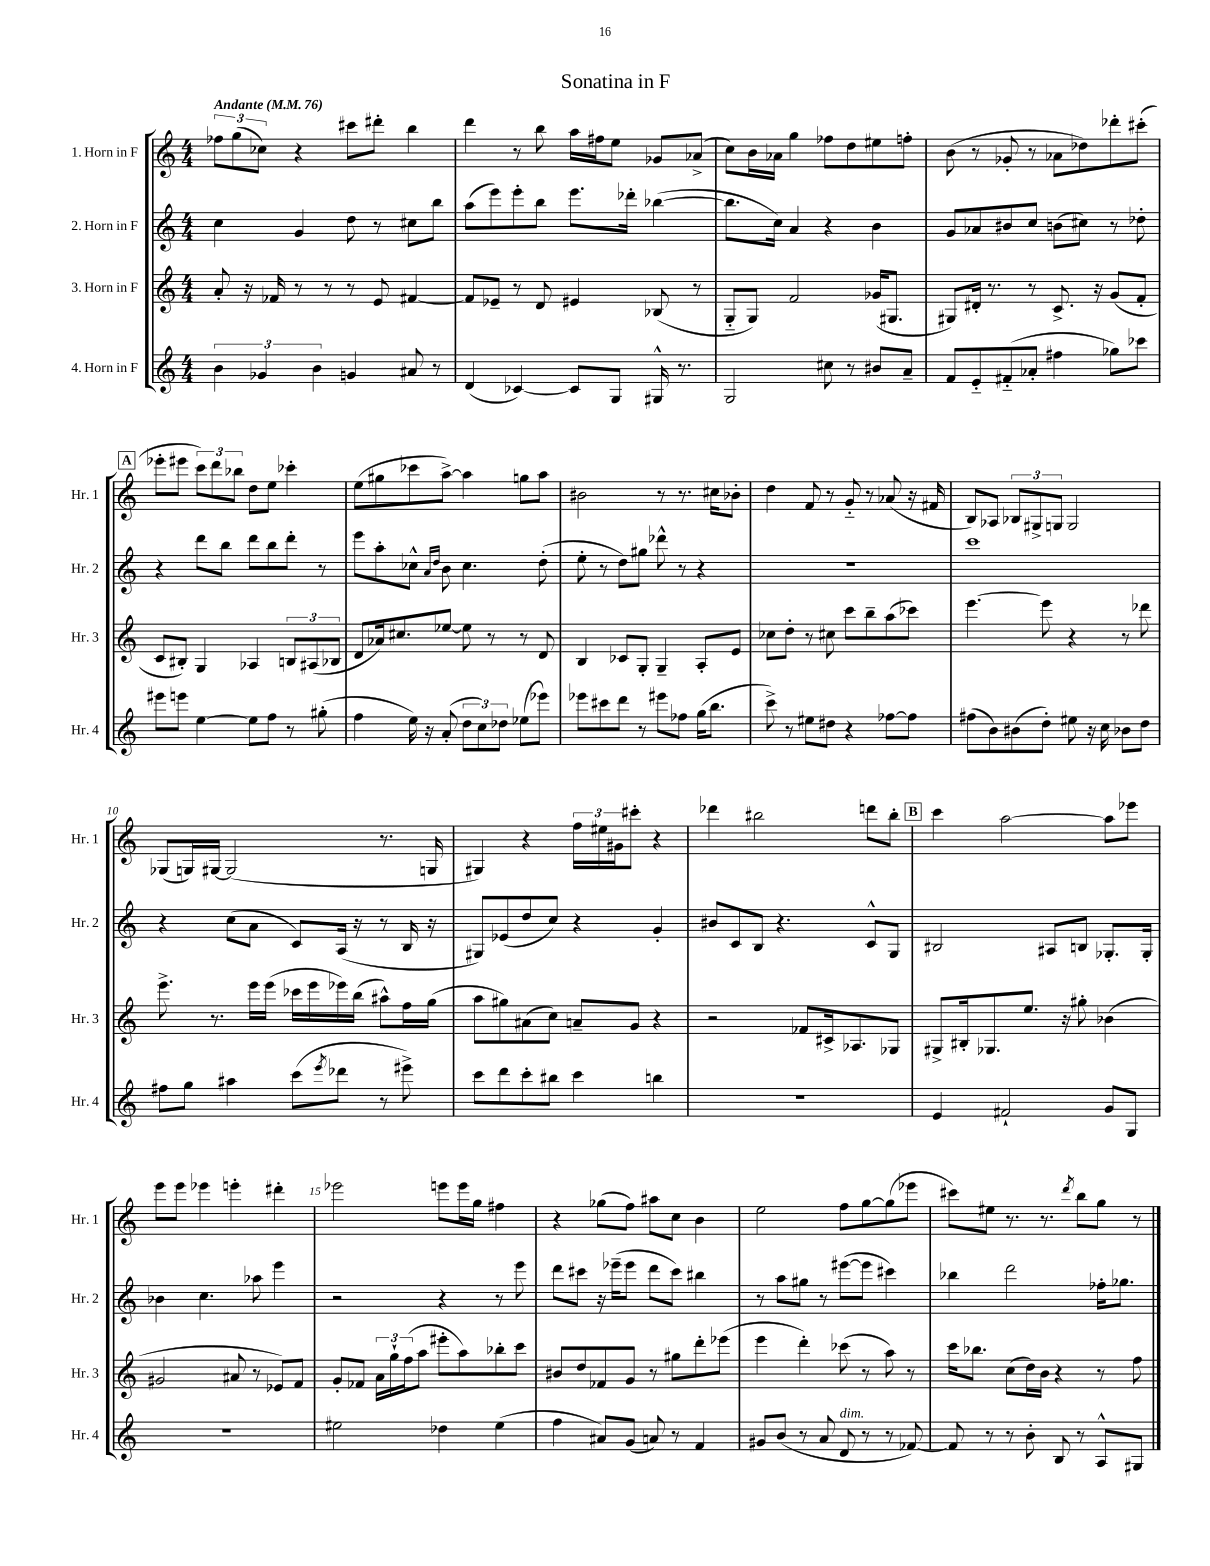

**kern	**kern	**kern	**kern
*part4	*part3	*part2	*part1
*staff4	*staff3	*staff2	*staff1
*I"4. Horn in F	*I"3. Horn in F	*I"2. Horn in F	*I"1. Horn in F
*I'Hr. 4	*I'Hr. 3	*I'Hr. 2	*I'Hr. 1
*clefG2	*clefG2	*clefG2	*clefG2
*k[]	*k[]	*k[]	*k[]
*M4/4	*M4/4	*M4/4	*M4/4
*MM76	*MM76	*MM76	*MM76
=1	=1	=1	=1
!	!	!	!LO:TX:a:B:t=Andante
6b\	8a'/	4cc\	12ff-X\L
.	.	.	(12gg\
.	16r	.	.
6g-X/	.	.	12cc-X\J)
.	16f-X/	.	.
.	8r	4g/	4r
6b\	.	.	.
.	8r	.	.
4gn/	8r	8dd\	8ccc#X\L
.	8e/	8r	8ddd#X'\J
8a#X/	[4f#X/	8cc#X\L	4bb\
8r	.	8bb\J	.
=2	=2	=2	=2
(4d/	8f#/L]	(8aa\L	4ddd\
.	8e-X~/J	8eee\)	.
[4c-X/)	8r	8eee'\	8r
.	8d/	8bb\J	8bb\
8c-/L]	4e#X/	8.eee\L	16aa\LL
.	.	.	16ff#X\J
8G/J	.	.	8ee\J
.	.	16ddd-X'\Jk	.
16G#X^^/	(8B-X/	([4bb-X\	8g-X/L
8.r	.	.	.
.	8r	.	(8a-X^/J
=3	=3	=3	=3
2G/	8G/L	8.bb-\L]	8cc\L)
.	8G/J)	.	16b\L
.	.	16cc\Jk)	16a-X\JJ
.	2f/	4a/	4gg\
8cc#X\	.	4r	8ff-X\L
8r	.	.	8dd\
8b#X/L	(16g-X/KL	4b\	8ee#X\
.	8.G#X/J	.	.
8a~/J	.	.	8ffn'\J
=4	=4	=4	=4
8f/L	8G#X/L)	8g/L	(8b\
8e/	16d#X'/Jk	8a-X/	8r
.	8.r	.	.
(8f#X/	.	8b#X/	8g-X'/
8a-X'/J	8r	8cc/J	8r
4ff#X\	8.c^/	(8bn\L	8a-X\L
.	.	8cc#X\J)	8dd-X\)
.	16r	.	.
8gg-X\L)	(8g/L	8r	8ddd-X'\
8ccc-X\J	8f'/J	8dd-X'\	(8ccc#X'\J
!!LO:LB:g=z
!!LO:REH:place=s1:t=A
=5	=5	=5	=5
8eee#X\L	8c/L	4r	8eee-X'\L
8eeen\J	8B#X'/J)	.	8eee#X\J
[4ee\	4G/	8ddd\L	12ccc\L)
.	.	.	12ddd\
.	.	8bb\J	.
.	.	.	12bb-X\J
8ee\L]	4A-X/	8ddd\L	8dd\L
8ff\J	.	8bb\	8ee\J
8r	12Bn/L	8ddd'\J	4ccc-X'\
.	(12A#X/	.	.
(8gg#X'\	.	8r	.
.	12B-X/J	.	.
=6	=6	=6	=6
4ff\	8d/L	8eee\L	(8ee\L
.	16a-X/k)	8aa'\	8gg#X\
.	8.cc#X/	.	.
16ee\)	.	8cc-X^^\J	8ccc-X\
16r	.	.	.
.	.	16qqa/LL	.
.	.	16qqdd/JJ	.
(8a'/	[8ee-X/J	8b\	[8aa^\J)
12dd\L	8ee-\]	4.cc-\	4aa\]
12cc\)	.	.	.
.	8r	.	.
12dd-X\J	.	.	.
(8ee-X\L	8r	.	8ggn\L
8eee-X\J)	8d/	(8dd'\	8aa\J
=7	=7	=7	=7
8eee-X\L	4B/	8ee'\	2b#X\
8ccc#X\	.	8r	.
8ddd\J	8c-X/L	8dd\L)	.
8r	8G'/J	8gg#X\J	.
8eee#X\L	4G~/	8ddd-X^^\	8r
8ff-X\J	.	8r	8.r
(16gg\KL	8A'/L	4r	.
8.bb\J	.	.	16cc#X\KL
.	8e/J	.	8b-X'\J
=8	=8	=8	=8
8ccc^\)	8cc-X\L	1r	4dd\
8r	8dd'\J	.	.
8ee#X\L	8r	.	8f/
8dd#X\J	8cc#X\	.	8r
4r	8ccc\L	.	8g/
.	8bb~\	.	8r
[8ff-X\L	(8aa\	.	(8a-X/
8ff-\J]	8ccc-X\J)	.	16r
.	.	.	16f#X/
=9	=9	=9	=9
(8ff#X\L	[4.eee\	1ccc	8B/L)
8b\)	.	.	8A-X/J
(8b#X\	.	.	12B-X/L
.	.	.	12G#X^/
8dd'\J)	8eee\]	.	.
.	.	.	12Gn/J
8ee#X\	4r	.	2G/
16r	.	.	.
16cc\	.	.	.
8b-X\L	8r	.	.
8dd\J	8ddd-X\	.	.
!!LO:LB:g=z
=10	=10	=10	=10
8ff#X\L	8.eee^\	4r	(8G-X/L
8gg\J	.	.	16Gn/L)
.	8.r	.	[16G#X/JJ
4aa#X\	.	(8cc\L	(2G#/]
.	16eee\LL	8a\J	.
.	(16eee\JJ	.	.
(8ccc\L	16ccc-X\LL	8c/L)	.
.	16eee\	.	.
8qeee/	.	.	.
8ddd-X\J	16eee-X\)	(16A/Jk	.
.	(16bb\JJ	16r	.
8r	8aa#X^^\L)	8r	8.r
8eee#X^\)	16ff\L	16B/	.
.	(16gg\JJ	16r	16Gn/
=11	=11	=11	=11
8ccc\L	8aa\L	8G#X/L)	4G#X/)
8ddd\	8gg#X\)	(8e-X/	.
8ccc'\	(8a#X\	8dd/	4r
8bb#X\J	8cc\J)	8cc/J)	.
4ccc\	8an~/L	4r	24ff\LL
.	.	.	24ee#X\
.	.	.	24g#X\J
.	8g/J	.	8ccc#X'\J
4bbn\	4r	4g'/	4r
=12	=12	=12	=12
1r	2r	8b#X/L	4ddd-X\
.	.	8c/	.
.	.	8B/J	2bb#X\
.	.	4.r	.
.	8f-X/L	.	.
.	16c#X^/k	.	.
.	8.A-X/	.	.
.	.	8c^^/L	8dddn\L
.	8G-X/J	8G/J	8bb#'\J
!!LO:REH:place=s1:t=B
=13	=13	=13	=13
4e/	8G#X^/L	2B#X/	4ccc\
.	16B#X'/k	.	.
.	8.G-X/	.	.
2f#X`/	.	.	[2aa\
.	8.ee/J	.	.
.	.	8A#X/L	.
.	16r	.	.
.	8gg#X'\	8Bn/J	.
8g/L	(4b-X\	8.G-X'/L	8aa\L]
8G/J	.	.	8eee-X\J
.	.	16G-'/Jk	.
!!LO:LB:g=z
=14	=14	=14	=14
1r	2g#X/	4b-X\	8eee\L
.	.	.	8eee\J
.	.	4.cc\	4eee-X\
.	8a#X/	.	4eeen'\
.	8r	8aa-X\	.
.	8e-X/L)	4eee\	4ddd#X'\
.	8f/J	.	.
=15	=15	=15	=15
2ee#X\	8g'/L	2r	2eee-X\
.	8f-X/J	.	.
.	24a\LL	.	.
.	24gg`\	.	.
.	(24ff\J	.	.
.	8aa\J	.	.
4dd-X\	8eee#X'\L	4r	8eeen\L
.	8aa\)	.	16eee\L
.	.	.	16gg\JJ
(4ee#\	8bb-X'\	8r	4ff#X\
.	8ccc\J	8eee\	.
=16	=16	=16	=16
4ff\	8b#X/L	8ddd\L	4r
.	8dd/	8ccc#X\J	.
8a#X/L)	8f-X/	16r	(8gg-X\L
.	.	(16eee-X~\KL	.
(8g/J	8g/J	8eee-\J	8ff\J)
8an/)	8r	8ddd\L	8aa#X\L
8r	8gg#X\L	8ccc#\J)	8cc\J
4f/	8ddd'\	4bb#X\	4b\
.	(8eee-X\J	.	.
=17	=17	=17	=17
8g#X/L	4eee\	8r	2ee\
(8b/J	.	8aa\L	.
8r	4ddd'\)	8gg#X\J	.
8a/	.	8r	.
!LO:TX:a:i:t=dim.	!	!	!
8d/	(8ccc-X\	([8eee#X\L	8ff\L
8r	8r	8eee#\J]	[8gg\
8r	8aa\)	4ccc#X\)	(8gg\]
[8f-X/)	8r	.	8eee-X\J
=18	=18	=18	=18
8f-/]	16ccc\KL	4bb-X\	8ccc#X\L)
.	8.bb-X\J	.	.
8r	.	.	8ee#X\J
8r	(8cc\L	2ddd\	8.r
8b'\	16dd\L)	.	.
.	16b\JJ	.	8.r
8B/	4r	.	.
.	.	.	8qddd/
8r	.	.	8bb\L
8A^^/L	8r	16ff-X'\KL	8gg\J
.	.	8.gg-X\J	.
8G#X/J	8ff\	.	8r
==	==	==	==
*-	*-	*-	*-
